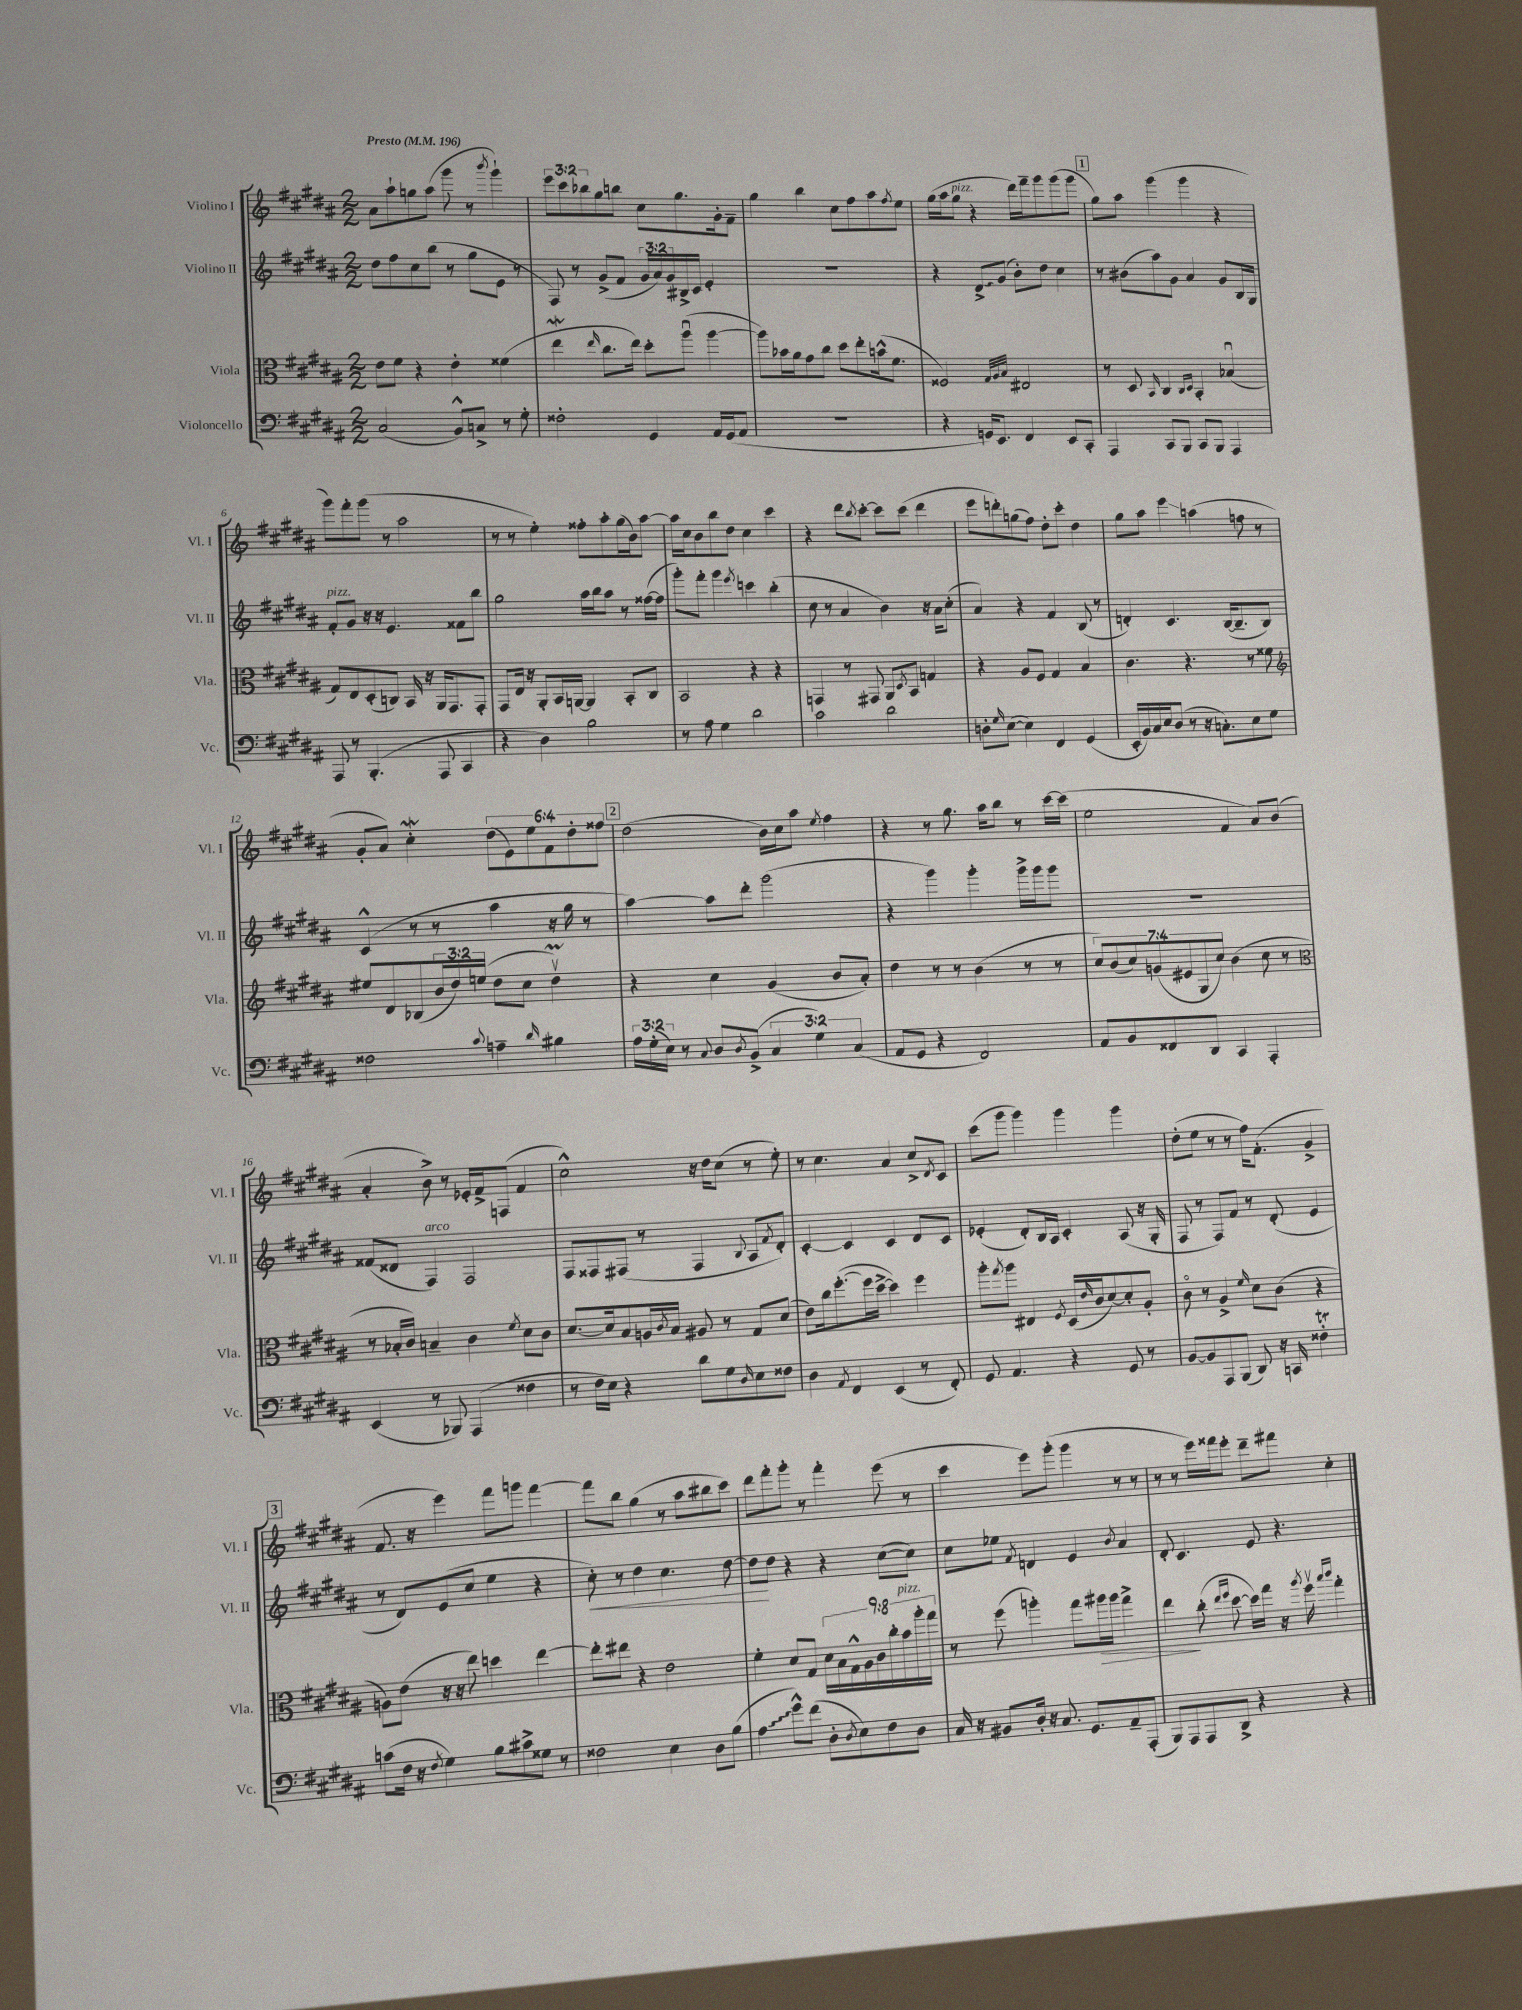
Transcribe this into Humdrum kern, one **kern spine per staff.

**kern	**kern	**kern	**kern
*staff4	*staff3	*staff2	*staff1
*clefF4	*clefC3	*clefG2	*clefG2
*k[f#c#g#d#a#]	*k[f#c#g#d#a#]	*k[f#c#g#d#a#]	*k[f#c#g#d#a#]
*M2/2	*M2/2	*M2/2	*M2/2
*MM196	*MM196	*MM196	*MM196
(2C#/	8e\L	8dd#\L	8a#\L
.	8f#\J	8ff#\	8aa#`\
.	4r	8cc#\	8gg\
.	.	(8bb\J	(8aa#\J
8BB^^/L)	4e'\	8r	8ggg#\
8C^/J	.	8gg#\L	8r
.	.	.	8qbbb/
8r	(4f##\	8e\J	4ggg#`\)
8G#'\	.	8r	.
=	=	=	=
2F##'\	4ee\	8F#/)	12eee\L
.	.	.	12ccc#\
.	.	8r	.
.	.	.	12bb-\
.	16qqee/	.	.
.	8.cc#\L	(8g#^/L	8gg#\
.	.	8f#/J	8bb\J
.	16ee\Jk)	.	.
4GG#/	8dd#'\L	24g#/LL	8cc#\L
.	.	24a#/)	.
.	.	24g#/	.
.	(8aa#u\J	16B#^/	8.gg#\
.	.	16c#/JJ	.
16AA#/LL	[4aa#\	4e'/	.
(16GG#/J	.	.	16g#'\k
8AA#/J	.	.	8f#~\J
=	=	=	=
1r	8aa#\]L)	1r	4gg#\
.	16b-\L	.	.
.	16a#\J	.	.
.	8g#\	.	4bb\
.	8cc#\J	.	.
.	8dd#\L	.	8cc#\L
.	8ee'\	.	8ff#\
.	(16b^^\k	.	8aa#\
.	8.f#\J	.	.
.	.	.	8qff#/
.	.	.	8ee\J
=	=	=	=
4r	2F##/)	4r	(16gg#\LL
.	.	.	16aa#\J
.	.	.	8gg#\J
16GG/LK)	.	8d#^/L	4r
8.EE/J	.	.	.
.	.	(8g#/J	.
.	32qqG#/LLL	.	.
.	32qqA#/	.	.
.	32qqB/JJJ	.	.
4FF#/	2E#/	8b'\L)	16ddd#\LL)
.	.	.	16fff#~\J
.	.	8dd#\J	8ggg#\
8EE/L	.	4cc#\	(8ggg#\
8CC#'/J	.	.	8ggg#\J
=	=	=	=
4AAA#/	8r	8r	8gg#\L)
.	8D#/	(8b#\L	8aa#\J
.	16qqBB/	.	.
8CC#/L	4C#/	8aa#\)	(4ggg#\
8BBB/J	.	8g#\J	.
.	16qqC#/LL	.	.
.	16qqD#/JJ	.	.
8CC#/L	4BB'/	4a#/	4ggg#\
8BBB/J	.	.	.
4AAA#/	(4B-u/	8g#/L	4r
.	.	16B/L	.
.	.	16G#/JJ	.
=	=	=	=
8AAA#/	8G#/L)	8f#'/L	8ggg#\L)
8r	8E/	8g#/J	8fff#'\
(4.BBB'/	(8D#'/	16r	(8ggg#\J
.	.	16r	.
.	8C/J)	4.e/	8r
.	16BB/	.	2aa#\
.	16r	.	.
8AAA#/	16AA#/LK	.	.
.	8.GG#/	.	.
4CC#/	.	8f##\L	.
.	8GG#'/J	8bb\J	.
=	=	=	=
4r	8GG#/L	2gg#\	8r
.	16E/Jk	.	8r
.	16r	.	.
4D#\)	8AA#'/L	.	4ee'\)
.	16BB/L	.	.
.	[16AA/JJ	.	.
2B\	4AA/]	16aa#\LL	8ff##'\L
.	.	16bb\J	.
.	.	8aa#\J	8aa#'\
.	8BB'/L	8r	(16gg#\L
.	.	.	16b\J)
.	8C#/J	([16ff##\LL	[8aa#\J
.	.	16ff##\]JJ	.
=	=	=	=
8r	2BB/	8ggg#'\L)	16aa#\]LL
.	.	.	16cc#\J
8A#\	.	8fff#'\J	8b\
4G#\	.	4ggg#\	8bb\
.	.	.	8dd#\J
.	.	8qeee/	.
2d#\	4r	4ccc\	4cc#\
.	4r	(4bb'\	4ccc#\
=	=	=	=
2c#\	4GG/	8cc#\	4r
.	.	8r	.
.	8r	4a#/	8ddd#\L
.	.	.	8qbb/
.	8GG#/	.	[8ccc#'\J
2d#\	8AA#/L	4b\)	8ccc#\]L
.	8qD#/	.	.
.	8BB/J	.	(8ccc#\J
.	4G/	16r	4ddd#\
.	.	16a#\LK	.
.	.	(8cc#'\J	.
=	=	=	=
8D'\L	4r	4a#/)	8eee\L
16qqG#/	.	.	.
([8E\J	.	.	8ddd'\)
4E\])	8A#/L	4r	(8gg\
.	8F#/J	.	8ff#\J)
4FF#/	4G#/	4f#/	8dd#'\L
.	.	.	8ccc#'\J
(4GG#/	4B/	(8B/	4dd#\
.	.	8r	.
=	=	=	=
16EE'/LL	4.c#\	4d'/)	8gg#\L
16BB/)	.	.	.
16C#/	.	.	8aa#\J
16E/J	.	.	.
(8D#/J	.	4.c#/	4eee\
8r	4.r	.	.
16r	.	.	(4aa\
8.C'\L)	.	.	.
.	.	([16B/LK	.
.	.	8.B~/]	.
8E\	8r	.	8ff\
8G#\J	8f##\	8B/J)	8r
=	=	=	=
*	*clefG2	*	*
2F##\	8ee#/L	(4c#^^/	8g#'/L
.	8d#/	.	8a#/J)
.	(8B-/	8r	4cc#'\
.	24b/L	8r	.
.	24dd#/)	.	.
.	(24ee/JJ	.	.
8qqc#/	.	.	.
4A~\	8dd#\L	4aa#\	(12dd#\L
.	.	.	12e\)
.	8cc#\J	.	.
.	.	.	12ee\
16qqd#/	.	.	.
4B#\	4dd#v\)	16r	12f#\
.	.	16gg#\	.
.	.	.	12dd#'\
.	.	8r	.
.	.	.	12ff##\J
=	=	=	=
24A#\LL	4r	[4aa#\)	(2dd#\
(24G#'\	.	.	.
24E\JJ)	.	.	.
8r	.	.	.
8qqC#/	.	.	.
8D#/L	4cc#\	8aa#\]L	.
8qD#/	.	.	.
(8BB^/J	.	8ddd#'\J	.
6C#/	(4g#/	(2ggg#\	16b\LL)
.	.	.	16cc#\J
.	.	.	8aa#\J
6G#\)	.	.	.
.	.	.	8qee/
.	8b/L	.	4ff#\
(6C#/	.	.	.
.	8a#'/J)	.	.
=	=	=	=
8AA#/L	4dd#\	4r	4r
8GG#/J	.	.	.
4r	8r	4ggg#\)	8r
.	8r	.	8.gg#\
2FF#/)	(4b\	4ggg#'\	.
.	.	.	16aa#\LK
.	.	.	8bb\J
.	8r	16ggg#^\LL	8r
.	.	16ggg#\J	.
.	8r	8ggg#\J	[16ccc#\LL
.	.	.	(16ccc#\]JJ
=	=	=	=
8AA#/L	14cc#/L)	1r	2ee\
.	(14b/	.	.
8BB/	.	.	.
.	14cc#/)	.	.
.	(14g/	.	.
8FF##/	.	.	.
.	14e#/	.	.
.	14G#/	.	.
8DD#/J	.	.	.
.	14cc#/J)	.	.
4CC#/	(4b\	.	4f#/
4AAA#'/	8cc#\	.	8a#/L)
.	8r	.	(8b/J
=	=	=	=
*	*clefC3	*	*
(4EE/	8r	(8f##/L	4a#'/
.	16B-'/LL	8d##/J	.
.	16c#/JJ)	.	.
8r	4B~/	4F#/)	8b^\)
8BBB-/)	.	.	8r
(4AAA#/	4c#\	2F#/	16e-'/LL
.	.	.	16f#^/J
.	.	.	(8F/J
.	8qf#/	.	.
4F##\	8d#\L	.	4f#/
.	8c#\J	.	.
=	=	=	=
8r	[8.d#/L	8F#/L	2cc#^^\)
16F#\LL	.	8F##/	.
16E\JJ)	16d#/]k	.	.
4r	8B/	(8F#/J	.
.	16A/L	8r	.
.	8qc#/	.	.
.	16B/JJ	.	.
8d#\L	8A#/	4F#/	16r
.	.	.	16dd#\LK
8G#\	8r	.	(8cc#\J
16qqD#/	.	8qqB/	.
8E\	8G#/L	8A#/L	8r
.	.	8qf#/	.
8F##\J	(8d#/J	8d#'/J)	8ee'\)
=	=	=	=
4D#\	8e\L)	[4c#'/	8r
.	16cc#\k	.	4.cc#\
.	([8.ff#'\	.	.
8qAA#/	.	.	.
4FF#/	.	4c#/]	.
.	16ff#\]L	.	.
.	[16dd#^\JJ	.	.
(4EE/	4dd#\])	4c#/	4a#/
8r	4ff#\	8d#/L	8cc#^/L
.	.	.	8qd#/
8FF#'/)	.	8c#/J	8c#/J
=	=	=	=
8GG#/	8aa#'\L	(4e-'/	(8ccc#\L
.	8qgg#/	.	.
4.AA#/	8aa#\J	.	8ggg#\J
.	4E#/	8d#'/L)	4ggg#\)
.	.	16B/L	.
.	.	16A#/JJ	.
.	8qF#/	.	.
4r	(16D#/LL	4c#'/	4ggg#\
.	16qqe/	.	.
.	16c#/J	.	.
.	[8d#/)	.	.
8GG#/	8d#'/]	(8A#/	4ggg#\
8r	8A#'/J	16r	.
.	.	16G#'/	.
=	=	=	=
[8BB/L	8c#o\	8F#/	(8dd#'\L
8BB/]	8r	8r	8ee\J
8AAA#/	4A#^/	8F#/L)	8r
(8BBB/J	.	8f#/J	8r
.	16qqf#/	.	.
8DD#/)	8d#\L	8r	16ff#\LK)
.	.	.	(8.f#'\J
16r	(8c#\J	(8d#'/	.
16CC/	.	.	.
4F##'\	4r	4e/	4g#^/
=	=	=	=
(8c\L	8A\L)	8r	8.f#/
16F#\Jk	(8e\J	8d#/L)	.
16r	.	.	16r
8qF#/	.	.	.
4G#\)	16r	(8e/	4eee\)
.	16r	.	.
.	8ee\)	8cc#/J	.
8B\L	4dd\	4ee\	8fff#\L
8c#^\	.	.	8ggg\J
8G##\J	[4ee\	4r	[4fff#\
8r	.	.	.
=	=	=	=
2F##\	8ee'\]L	8cc#'\)	8fff#\]L
.	8ee#\J	8r	8bb\J
.	4r	4dd#\	(4gg#\
4E\	2e\	4.cc#\	8r
.	.	.	8aa#\L
8D#\L	.	.	8bb#\
(8B\J	.	[8dd#\	8ccc#\J)
=	=	=	=
4A#\	4f#'\	8dd#\]L	8ddd#\L
.	.	8dd#\J	8fff#'\
8g#^^\L)	8d#/L	4r	8ggg#'\J
(8f#\J	8G#/J	.	8r
8D#'\L	18d#\LL	4r	4fff#'\
.	18B\	.	.
.	18G#^^\	.	.
8qD#/	.	.	.
8E\)	.	.	.
.	18A#\	.	.
.	18c#\	.	.
8F#\	.	([8cc#\L	(8eee\
.	18cc#'\	.	.
.	18b\	.	.
8D#\J	.	8cc#\]J)	8r
.	18aa#'\	.	.
.	18gg#\JJ	.	.
=	=	=	=
16C#/	8r	8cc#\L	4ccc#\
16r	.	.	.
8BB#/L	(8ff#\	8ee-\J	.
.	.	8qf#/	.
16D#'/Jk	4aa'\)	4d/	8eee\L)
16r	.	.	.
8.C#/	.	.	(8ggg#'\J
.	8gg#\L	4e/	4ggg#\
8.GG#/L	.	.	.
.	16aa#\L	.	.
.	16aa#\JJ	.	.
.	.	8qb/	.
8AA#~/	4gg#^\	4a#/	8r
(8AAA#'/J	.	.	8r
=	=	=	=
8BBB/L)	4ee\	8d#'/	8r
8AAA#/	.	4.c#/	8r
8AAA#/	(8cc#'\	.	16eee\LL)
.	.	.	16fff##\J
.	16qqee/LL	.	.
.	16qqff#/JJ	.	.
8DD#^/J	[8dd#\	.	8eee'\J
4r	16dd#\]LL)	8e/	8ddd#~\L
.	16gg#\JJ	.	.
.	16r	4.r	8fff#\J
.	8qaa#/	.	.
.	16ff#v\	.	.
.	16qqbb/LL	.	.
.	16qqccc#/JJ	.	.
4r	4gg#'\	.	4cc#'\
==	==	==	==
*-	*-	*-	*-
